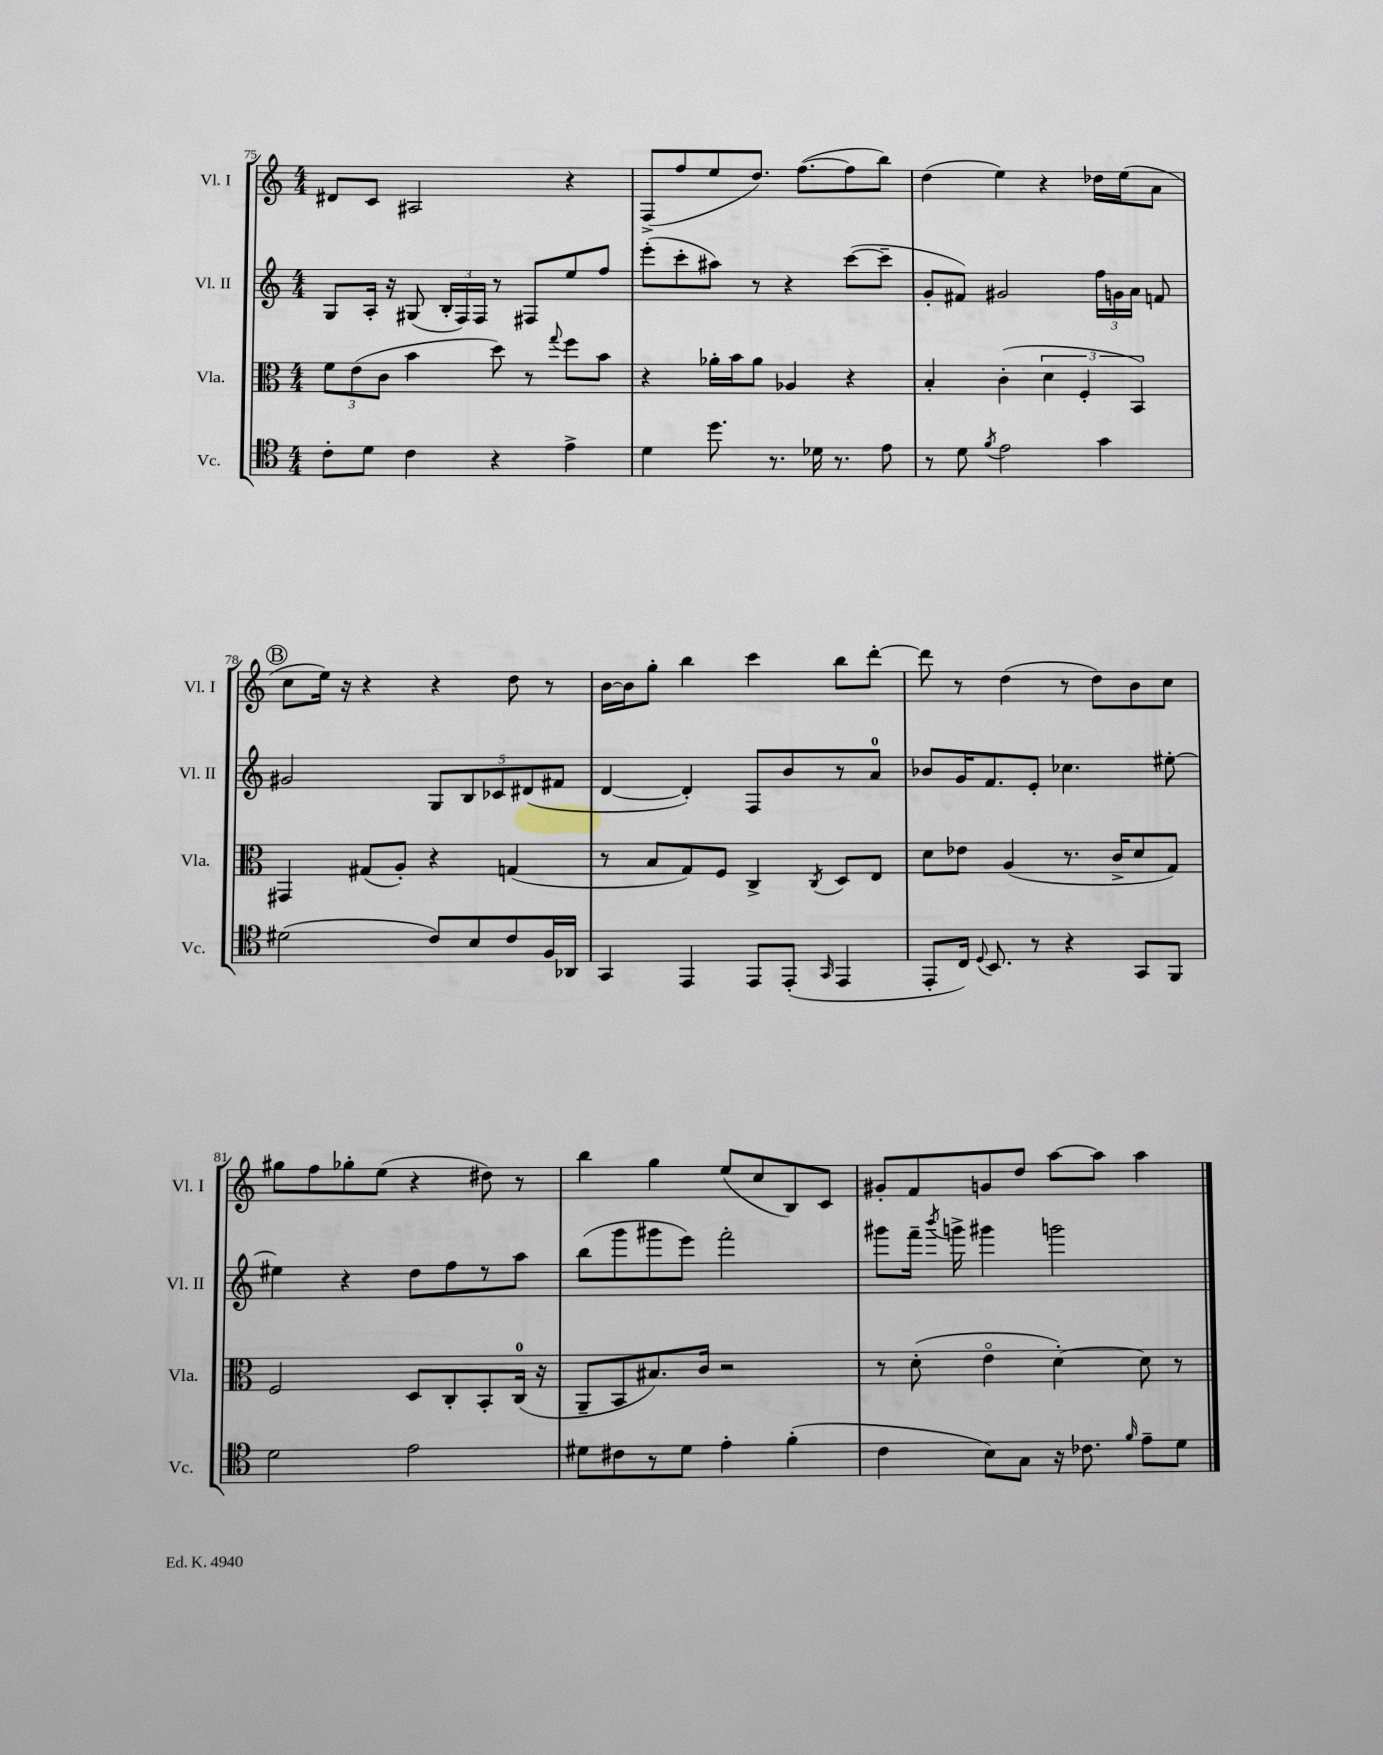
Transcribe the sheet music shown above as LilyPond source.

<<
\new StaffGroup <<
\new Staff = "s0" \with { instrumentName = "Vl. I" shortInstrumentName = "Vl. I" } {
    \clef treble \key c \major \numericTimeSignature \time 4/4
    \autoBeamOff dis'8[ c'8] ais2 r4 |
    f8[->( f''8 e''8 d''8.]) f''8.[~( f''8 b''8]) |
    d''4( e''4) r4 des''16[ e''16( a'8] |
    \mark \markup { \circle "B" } c''8[ e''16]) r16 r4 r4 d''8 r8 |
    b'16[~ b'16 g''8]-. b''4 c'''4 b''8[ d'''8]~-. |
    d'''8 r8 d''4( r8 d''8[) b'8 c''8] |
    gis''8[ f''8 ges''8-. e''8]( r4 dis''8) r8 |
    b''4 g''4 e''8[( c''8 b8) c'8] |
    gis'8[-. f'8 g'8 d''8] a''8[~ a''8] a''4 \bar "|." |
}
\new Staff = "s1" \with { instrumentName = "Vl. II" shortInstrumentName = "Vl. II" } {
    \clef treble \key c \major \numericTimeSignature \time 4/4
    \autoBeamOff g8[ a16]-. r16 gis8( \tuplet 3/2 { b16[-. f16) f16] } r8 fis8[ e''8 f''8] |
    e'''8[-.( c'''8-. ais''8]) r8 r4 c'''8[~( c'''8]-- |
    g'8[-. fis'8]) gis'2 \tuplet 3/2 { f''16[ g'16 a'16] } f'8 |
    \mark \markup { \circle "B" } gis'2 \tuplet 5/4 { g8[ b8 ces'8 dis'8( fis'8] } |
    d'4~ d'4-.) f8[ b'8 r8 a'8]-0 |
    bes'8[ g'16 f'8. e'8]-. ces''4. eis''8~-. |
    eis''4 r4 d''8[ f''8 r8 a''8] |
    b''8[( g'''8 gis'''8 e'''8]) f'''2-. |
    gis'''8[ f'''16]-- \acciaccatura { b'''8 } g'''16-> gis'''4 g'''2 \bar "|." |
}
\new Staff = "s2" \with { instrumentName = "Vla." shortInstrumentName = "Vla." } {
    \clef alto \key c \major \numericTimeSignature \time 4/4
    \autoBeamOff \tuplet 3/2 { f'8[ e'8( c'8] } b'4 d''8) r8 \appoggiatura { g''8 } f''8[ b'8] |
    r4 aes'16[-. b'16 aes'8] aes4 r4 |
    b4-. c'4-.( \tuplet 3/2 { d'4 f4-. b,4) } |
    \mark \markup { \circle "B" } gis,4 gis8[( a8]-.) r4 g4( |
    r8 b8[ g8) f8] c4-> \acciaccatura { c8 } d8[ e8] |
    d'8[ ees'8] a4( r8. c'16[-> d'8 g8]) |
    f2 d8[ c8-. b,8-. c16]-0( r16 |
    a,8[-- b,8 bis8.) c'16] r2 |
    r8 d'8-.( e'4\flageolet d'4~-.) d'8 r8 \bar "|." |
}
\new Staff = "s3" \with { instrumentName = "Vc." shortInstrumentName = "Vc." } {
    \clef tenor \key c \major \numericTimeSignature \time 4/4
    \autoBeamOff c'8[-. d'8] c'4 r4 e'4-> |
    d'4 d''8. r8. des'16 r8. e'8 |
    r8 d'8 \acciaccatura { f'8 } e'2 g'4 |
    \mark \markup { \circle "B" } dis'2( c'8[) b8 c'8 f16 aes,16] |
    g,4 e,4 e,8[ e,8]-.( \grace { g,16 } e,4 |
    e,8[-. c16]) \appoggiatura { d8 } b,8. r8 r4 g,8[ f,8] |
    d'2 e'2 |
    dis'8[ cis'8 r8 dis'8] e'4-. f'4-.( |
    c'4 b8[) g8] r16 ces'8. \grace { f'16 } e'8[-- d'8] \bar "|." |
}
>>
>>
\layout { \context { \Score currentBarNumber = #75 } }
